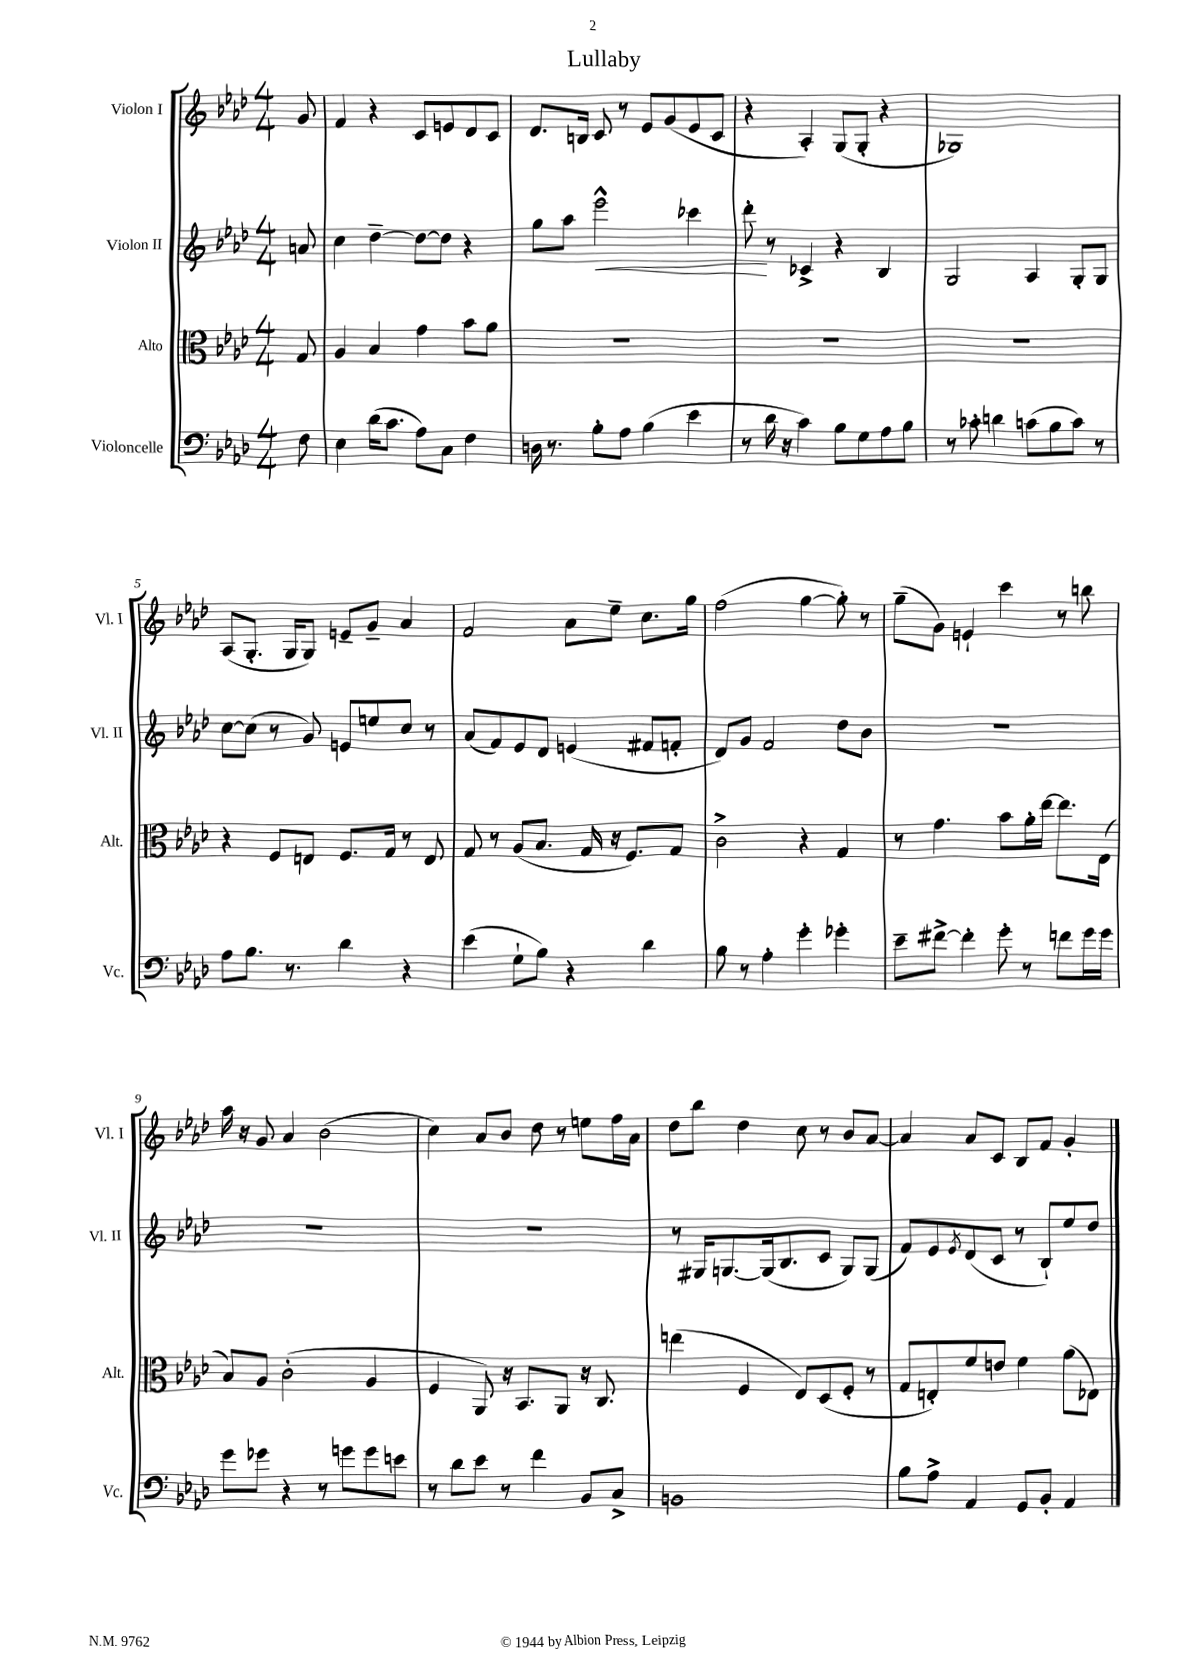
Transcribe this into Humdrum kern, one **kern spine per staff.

**kern	**kern	**kern	**dynam	**kern
*part4	*part3	*part2	*part2	*part1
*staff4	*staff3	*staff2	*staff2	*staff1
*I"Violoncelle	*I"Alto	*I"Violon II	*	*I"Violon I
*I'Vc.	*I'Alt.	*I'Vl. II	*	*I'Vl. I
*clefF4	*clefC3	*clefG2	*	*clefG2
*k[b-e-a-d-]	*k[b-e-a-d-]	*k[b-e-a-d-]	*	*k[b-e-a-d-]
*M4/4	*M4/4	*M4/4	*	*M4/4
=	=	=	=	=
8F\	8G/	8an/	.	8g/
=1	=1	=1	=1	=1
4E-\	4A-/	4cc\	.	4f/
(16d-\KL	4B-/	[4dd-~\	.	4r
8.c\J	.	.	.	.
8A-\L)	4g\	8dd-\L_	.	8c/L
8C\J	.	8dd-\J]	.	8en/
4F\	8b-\L	4r	.	8d-/
.	8a-\J	.	.	8c/J
=2	=2	=2	=2	=2
16Dn\	1r	8gg\L	.	8.d-/L
8.r	.	.	.	.
.	.	8aa-\J	.	.
.	.	.	.	16Bn/Jk
!	!	!	!LO:HP:b	!
8B-'\L	.	2eee-^^\	<	8c/
8A-\J	.	.	.	8r
(4B-\	.	.	.	8e-/L
.	.	.	.	(8g/
4e-\	.	4ccc-X\	.	8e-/
.	.	.	.	8c/J
=3	=3	=3	=3	=3
8r	1r	8ddd-'\	.	4r
16d-\	.	8r	[	.
16r	.	.	.	.
4c\)	.	4c-X^/	.	4A-'/)
8B-\L	.	4r	.	(8G/L
8G\	.	.	.	8G'/J
8A-\	.	4B-/	.	4r
8B-\J	.	.	.	.
=4	=4	=4	=4	=4
8r	1r	2G/	.	1G-X)
8c-X'\	.	.	.	.
4dn\	.	.	.	.
(8cn\L	.	4A-/	.	.
8B-\	.	.	.	.
8c\J)	.	8G'/L	.	.
8r	.	8G/J	.	.
!!LO:LB:g=z
=5	=5	=5	=5	=5
8A-\L	4r	[8cc\L	.	(8A-/L
8.B-\J	.	(8cc\J]	.	8.G'/J
.	8F/L	8r	.	.
8.r	.	.	.	16G/KL
.	8En/J	8g/)	.	8G/J)
4d-\	8.F/L	8en/L	.	8en~/L
.	.	8een/	.	8g~/J
.	16G/Jk	.	.	.
4r	8r	8cc/J	.	4a-/
.	8E/	8r	.	.
=6	=6	=6	=6	=6
(4e-\	8G/	(8a-/L	.	2f/
.	8r	8f/)	.	.
8G`\L	(8A-/L	8e-/	.	.
8B-\J)	8.B-/J	8d-/J	.	.
4r	.	(4en/	.	8a-\L
.	16G/	.	.	.
.	16r	.	.	8ee-~\J
.	8.F/L)	.	.	.
4d-\	.	8f#X/L	.	8.cc\L
.	8G/J	8fn'/J	.	.
.	.	.	.	16gg\Jk
=7	=7	=7	=7	=7
8B-\	2c^\	8d-/L)	.	(2ff\
8r	.	8g/J	.	.
4A-'\	.	2f/	.	.
4g'\	4r	.	.	[4gg\
4g-X'\	4G/	8dd-\L	.	8gg'\])
.	.	8b-\J	.	8r
=8	=8	=8	=8	=8
8e-~\L	8r	1r	.	(8gg~\L
[8f#X^\J	4.g\	.	.	8g\J)
4f#'\]	.	.	.	4en`/
8g'\	8b-\L	.	.	4ccc\
8r	16a-'\L	.	.	.
.	[16ee-\JJ	.	.	.
8fn\L	8.ee-\L]	.	.	8r
16g\L	.	.	.	8bbn\
16g\JJ	(16E-\Jk	.	.	.
!!LO:LB:g=z
=9	=9	=9	=9	=9
8g\L	8B-/L)	1r	.	16aa-\
.	.	.	.	16r
8g-X\J	8A-/J	.	.	8g/
4r	(2c'\	.	.	4a-/
8r	.	.	.	(2b-\
8gn\L	.	.	.	.
8g\	4A-/	.	.	.
8en\J	.	.	.	.
=10	=10	=10	=10	=10
8r	4F/	1r	.	4cc\)
8d-\L	.	.	.	.
8e-\J	8AA-/)	.	.	8a-/L
8r	16r	.	.	8b-/J
.	8.BB-/L	.	.	.
4f\	.	.	.	8dd-\
.	8AA-/J	.	.	8r
8BB-/L	16r	.	.	8een\L
.	8.C/	.	.	.
8C^/J	.	.	.	16ff\L
.	.	.	.	16a-\JJ
=11	=11	=11	=11	=11
1BBn	(4een\	8r	.	8dd-\L
.	.	16G#X/KL	.	8bb-\J
.	.	[8.Gn/	.	.
.	4F/	.	.	4dd-\
.	.	(16G/k]	.	.
.	.	8.B-/	.	.
.	8E-/L)	.	.	8cc\
.	(8D-/	8c/J	.	8r
.	8F'/J	8G/L)	.	8b-/L
.	8r	(8G/J	.	[8a-/J
=12	=12	=12	=12	=12
8B-\L	8G/L	8f/L)	.	4a-/]
8A-^\J	8En'/)	8e-/	.	.
.	.	8qe-/	.	.
4AA-/	8f/	(8d-/	.	8a-/L
.	8en/J	8c/J	.	8c/J
8GG/L	4f\	8r	.	8B-/L
8BB-'/J	.	8B-`/L)	.	8f/J
4AA-/	(8a-\L	8ee-/	.	4g'/
.	8E-X\J)	8dd-/J	.	.
==	==	==	==	==
*-	*-	*-	*-	*-
